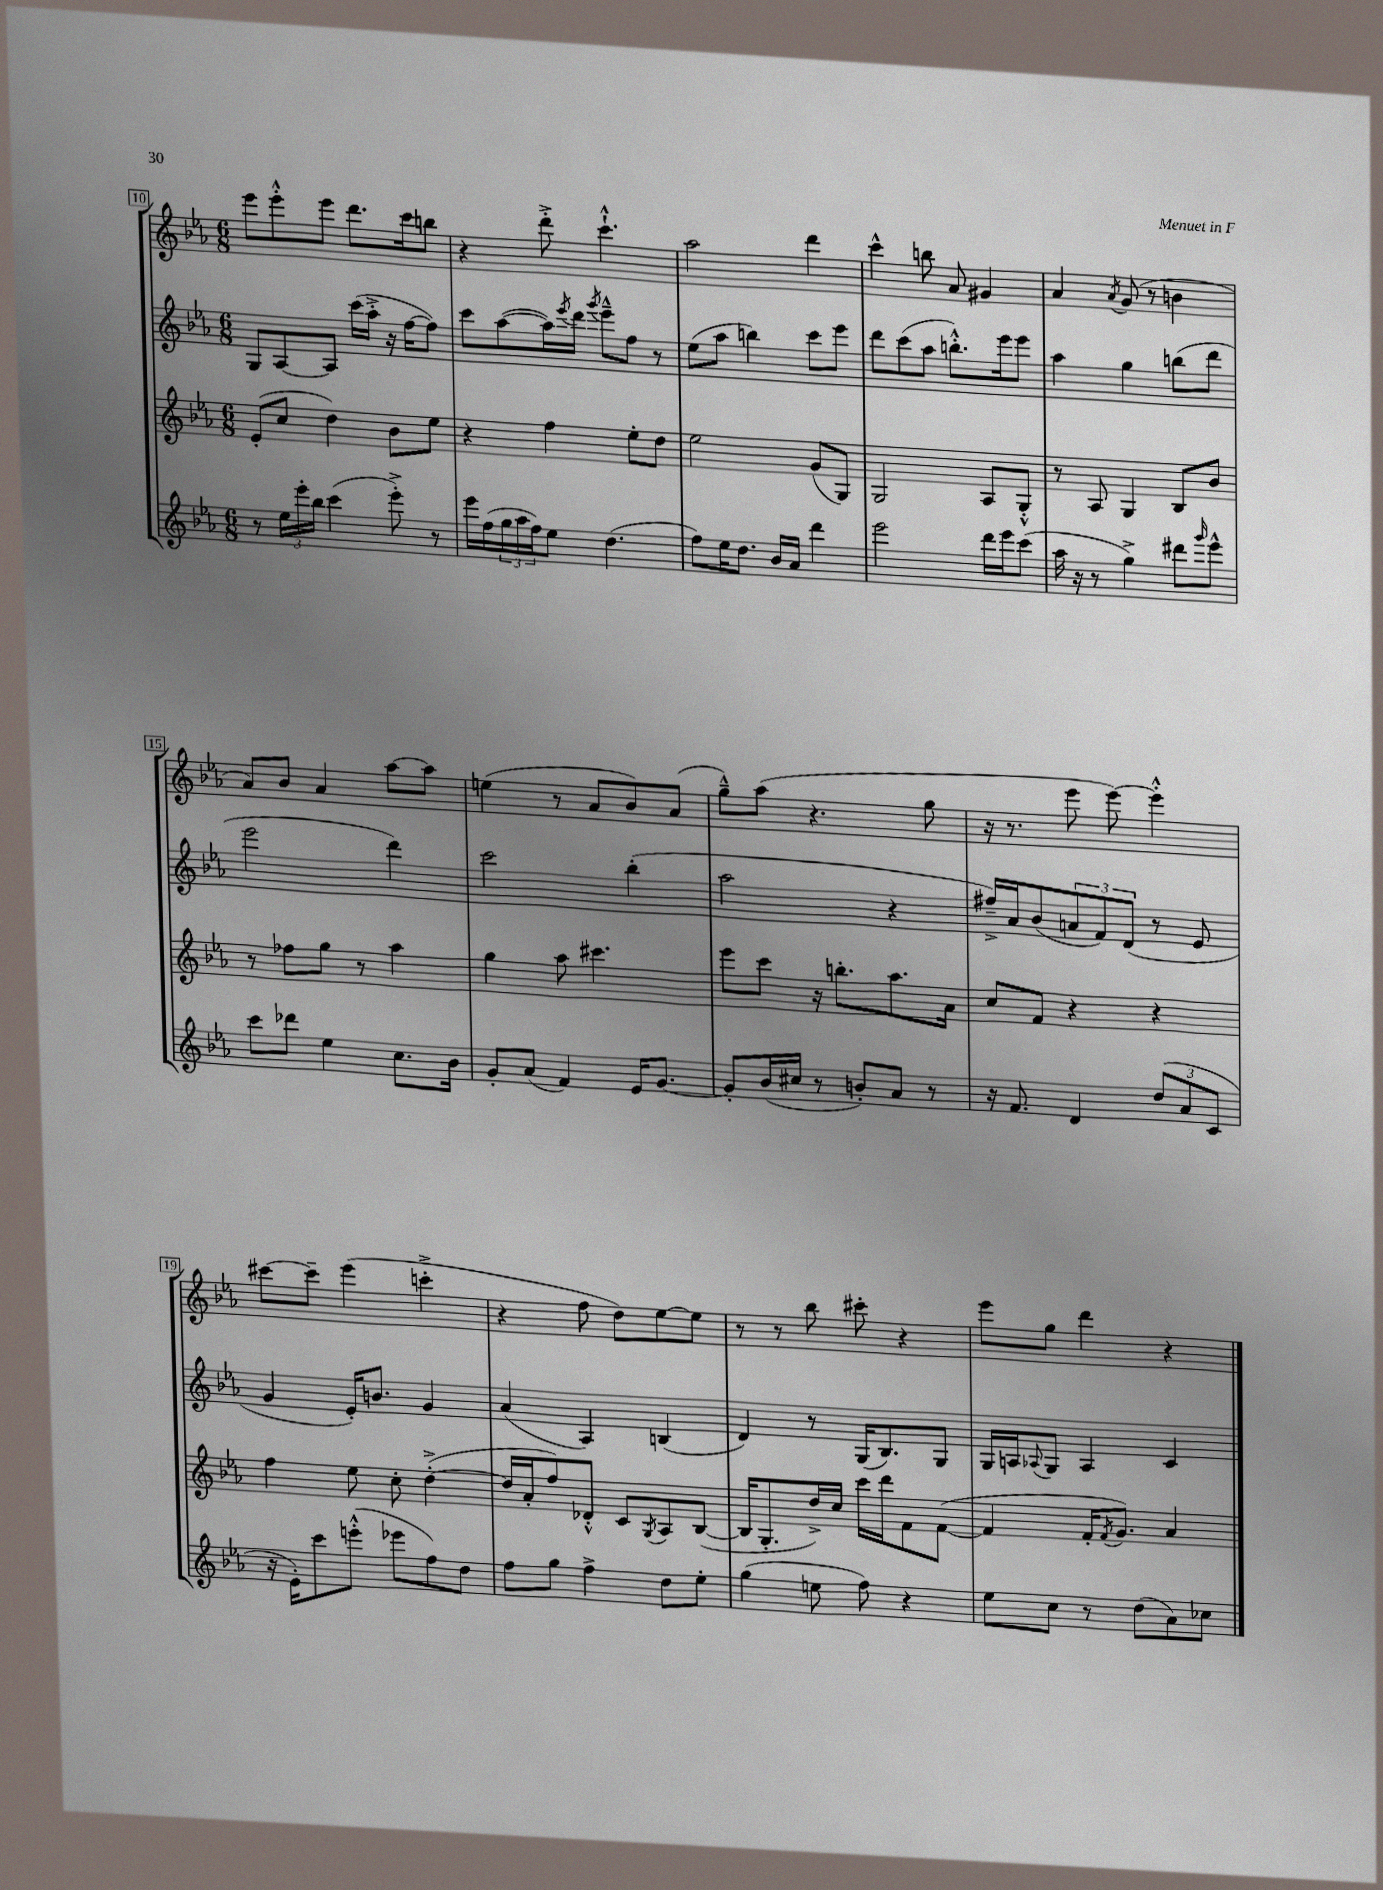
<<
\new StaffGroup <<
\new Staff = "s0" {
    \clef treble \key ees \major \numericTimeSignature \time 6/8
    ees'''8 ees'''8-.-^ ees'''8 d'''8. c'''16 b''8 |
    r4 d'''8-.-> c'''4.-!-^ |
    aes''2 d'''4 |
    c'''4-^ b''8 aes'8 gis'4 |
    aes'4 \acciaccatura { aes'8 } g'8( r8 b'4 |
    aes'8) bes'8 aes'4 aes''8~ aes''8 |
    e''4( r8 aes'8 bes'8) aes'8( |
    g''8---^) aes''8( r4. g''8 |
    r16 r8. ees'''8 ees'''8~) ees'''4-.-^ |
    cis'''8~ cis'''8-- ees'''4( c'''4-.-> |
    r4 f''8 d''8) ees''8~ ees''8 |
    r8 r8 bes''8 cis'''8-. r4 |
    ees'''8 g''8 d'''4 r4 \bar "|." |
}
\new Staff = "s1" {
    \clef treble \key ees \major \numericTimeSignature \time 6/8
    g8 aes8~ aes8 c'''16( aes''16-.-> r16 f''16~ f''8) |
    c'''8 aes''8~( aes''16) \acciaccatura { ees'''8 } d'''16 \acciaccatura { g'''8 } ees'''8---^ f''8 r8 |
    ees''8( aes''8 b''4) c'''8 ees'''8 |
    d'''8 c'''8( aes''8 b''8.-.-^) ees'''16 ees'''8 |
    aes''4 g''4 b''8( d'''8 |
    ees'''2 d'''4) |
    c'''2 bes''4-.( |
    aes''2 r4 |
    fis''16--->) aes'16 bes'8( \tuplet 3/2 { a'8 f'8) d'8( } r8 ees'8 |
    g'4 ees'16-.) b'8. g'4 |
    aes'4( aes4) b4( |
    d'4) r8 g16( bes8.) g8 |
    g16 a16 \appoggiatura { aes8 } g8 aes4 c'4 \bar "|." |
}
\new Staff = "s2" {
    \clef treble \key ees \major \numericTimeSignature \time 6/8
    ees'8-.( c''8 d''4) bes'8 ees''8 |
    r4 f''4 ees''8-. d''8 |
    ees''2 g'8( g8) |
    g2 aes8 g8-.-^ |
    r8 aes8 g4 bes8 bes'8 |
    r8 fes''8 g''8 r8 aes''4 |
    g''4 aes''8 cis'''4. |
    ees'''8 c'''8 r16 b''8.-. aes''8. aes'16 |
    c''8 f'8 r4 r4 |
    f''4 ees''8 c''8-. d''4~-.->( |
    d''16 aes'16-. f''8) des'8-.-^ c'8 \acciaccatura { g8 } aes8 bes8~( |
    bes16 g8.-. d''16->) c''16 c'''16 d'''16 f'8 f'8~( |
    f'4 f'16-. \acciaccatura { f'8 } g'8.) aes'4 \bar "|." |
}
\new Staff = "s3" {
    \clef treble \key ees \major \numericTimeSignature \time 6/8
    r8 \tuplet 3/2 { ees''16 ees'''16-. bes''16 } c'''4( ees'''8-.->) r8 |
    ees'''16 f''16( \tuplet 3/2 { g''16 aes''16 f''16) } ees''8 d''4.( |
    f''8) ees''16 d''8. bes'16 aes'16 d'''4 |
    ees'''2 d'''16 ees'''16 c'''8( |
    aes''16 r16 r8 g''4->) dis'''8 \grace { g'''16 } ees'''8-^ |
    c'''8 des'''8 ees''4 c''8. bes'16 |
    g'8-. aes'8( f'4) ees'16 g'8.~ |
    g'8-. bes'16( cis''16 r8 b'8-.) aes'8 r8 |
    r16 f'8. d'4 \tuplet 3/2 { d''8( aes'8 c'8 } |
    r16 ees'16-.) c'''8 e'''8-.-^( ees'''8 f''8) d''8 |
    f''8 g''8 f''4-> d''8 ees''8-. |
    g''4( e''8 f''8) r4 |
    ees''8 c''8 r8 d''8( aes'8) ces''8 \bar "|." |
}
>>
>>
\layout { \context { \Score currentBarNumber = #10 \override BarNumber.stencil = #(make-stencil-boxer 0.1 0.3 ly:text-interface::print) } }
